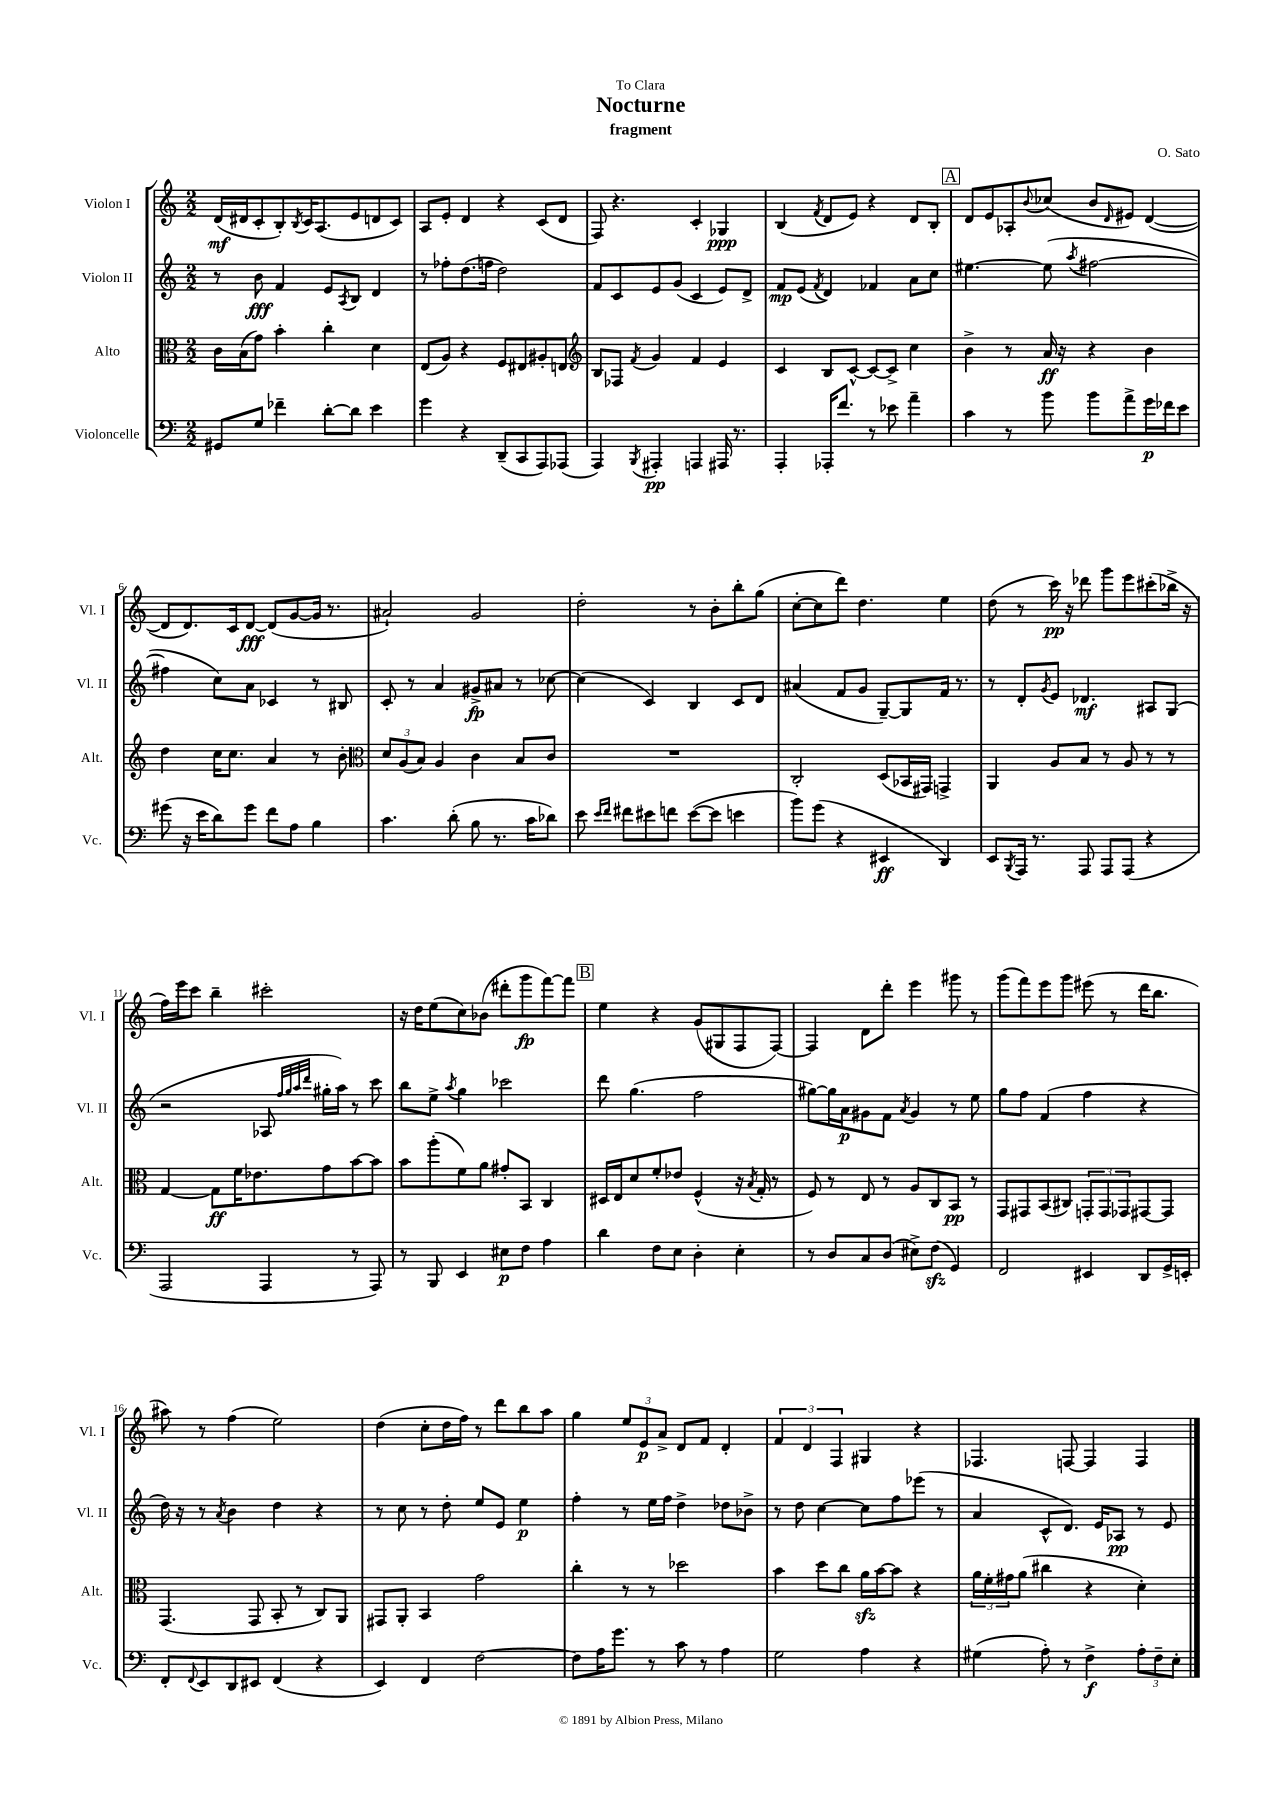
\header { title = "Nocturne" composer = "O. Sato" subtitle = "fragment" dedication = "To Clara" }
<<
\new StaffGroup <<
\new Staff = "s0" \with { instrumentName = "Violon I" shortInstrumentName = "Vl. I" } {
    \clef treble \key c \major \numericTimeSignature \time 2/2
    d'16\mf( dis'16 c'8-. b8-.) \acciaccatura { b8 } c'16 a8.( e'8 d'8 c'8) |
    a8 e'8-. d'4 r4 c'8( d'8 |
    f8) r4. c'4-. ges4\ppp |
    b4( \acciaccatura { f'8 } d'8 e'8) r4 d'8 b8-. |
    \mark \markup { \box "A" } d'8 e'8 aes8-. \appoggiatura { b'8 } ces''8( b'8 \grace { d'16 } eis'8) d'4~( |
    d'8 d'8.) c'16 d'8~\fff d'8( g'8~ g'16 r8. |
    ais'2-!) g'2 |
    d''2-. r8 b'8-. b''8-. g''8( |
    c''8~-. c''8 d'''8) d''4. e''4 |
    d''8( r8 c'''16\pp) r16 des'''8 g'''8 e'''8 cis'''8-.( bes''16-> r16 |
    f''16) e'''16 c'''8 b''4-- cis'''2-. |
    r16 d''16 e''8( c''8) bes'8( dis'''8-. g'''8\fp f'''8~) f'''8 |
    \mark \markup { \box "B" } e''4 r4 g'8( gis8 f8 f8~) |
    f4 d'8 d'''8-. e'''4 gis'''8 r8 |
    g'''8( f'''8) e'''8 g'''8 eis'''8( r8 d'''16 b''8. |
    ais''8) r8 f''4( e''2) |
    d''4( c''8-. d''16 f''16) r8 d'''8 b''8 a''8 |
    g''4 \tuplet 3/2 { e''8 e'8\p a'8-> } d'8 f'8 d'4-. |
    \tuplet 3/2 { f'4 d'4 f4 } gis4 r4 |
    fes4. f8~ f4 f4 \bar "|." |
}
\new Staff = "s1" \with { instrumentName = "Violon II" shortInstrumentName = "Vl. II" } {
    \clef treble \key c \major \numericTimeSignature \time 2/2
    r8 b'8\fff f'4 e'8 \acciaccatura { a8 } b8 d'4 |
    r8 fes''8-. d''8.( f''16 d''2) |
    f'8 c'8 e'8 g'8( c'4 e'8) d'8-> |
    f'8\mp e'8( \acciaccatura { f'8 } d'4) fes'4 a'8 c''8 |
    \mark \markup { \box "A" } eis''4.~ eis''8( \acciaccatura { a''8 } fis''2~ |
    fis''4 c''8) a'8 ces'4 r8 bis8 |
    c'8-. r8 a'4 gis'8->\fp ais'8 r8 ces''8~ |
    ces''4( c'4) b4 c'8 d'8 |
    ais'4( f'8 g'8 g8~--) g8 f'16 r8. |
    r8 d'8-. \acciaccatura { g'8 } e'8 des'4.\mf ais8 g8( |
    r2 aes8 \grace { f''32 g''32 a''32 d'''32 } gis''16-. a''16) r8 c'''8 |
    b''8 e''8-> \acciaccatura { a''8 } g''4 ces'''2 |
    \mark \markup { \box "B" } d'''8 g''4.( f''2 |
    gis''8~) gis''16 a'16\p gis'8 f'8 \acciaccatura { a'8 } gis'4 r8 e''8 |
    g''8 f''8 f'4( f''4 r4 |
    d''16) r16 r8 \acciaccatura { a'8 } b'4 d''4 r4 |
    r8 c''8 r8 d''8-. e''8 e'8 e''4\p |
    f''4-. r8 e''16 f''16 d''4-> des''8 bes'8-> |
    r8 d''8 c''4~ c''8 f''8 ees'''8( r8 |
    a'4 c'8-^ d'8.) e'16 aes8\pp r8 e'8 \bar "|." |
}
\new Staff = "s2" \with { instrumentName = "Alto" shortInstrumentName = "Alt." } {
    \clef alto \key c \major \numericTimeSignature \time 2/2
    c'16 b16( g'8) b'4-. c''4-. d'4 |
    e8( a8) r4 f8 eis8 ais8-. e8 |
    \clef treble b8 fes8 \acciaccatura { f'8 } g'4 f'4 e'4 |
    c'4 b8 c'8~-^ c'8~ c'8-> c''4 |
    \mark \markup { \box "A" } b'4-> r8 a'16\ff r16 r4 b'4 |
    d''4 c''16 c''8. a'4 r8 b'8-. |
    \clef alto \tuplet 3/2 { d'8 a8( b8) } a4 c'4 b8 c'8 |
    R1 |
    c2-. d8( bes,16 gis,16) g,4-> |
    a,4 a8 b8 r8 a8 r8 r8 |
    g4~ g8\ff f'16 ees'8. g'8 b'8~ b'8 |
    b'8 a''8-.( f'8) a'8 gis'8-. b,8 c4 |
    \mark \markup { \box "B" } dis16 e16 d'8 f'8-. ees'8 f4-^( r16 \acciaccatura { b8 } g16-. r8 |
    f8) r8 e8 r8 a8 c8 b,8\pp r8 |
    g,8 gis,8 b,8( cis8) \tuplet 3/2 { g,8-. g,8 ges,8 } gis,8~ gis,8 |
    g,4.( g,8 b,8-. r8 c8) a,8 |
    gis,8 a,8-. b,4 g'2 |
    c''4-. r8 r8 des''2 |
    b'4 d''8 c''8 a'16\sfz b'16~ b'8 r4 |
    \tuplet 3/2 { a'16 f'16-. gis'16 } a'8( cis''4 r4 d'4-.) \bar "|." |
}
\new Staff = "s3" \with { instrumentName = "Violoncelle" shortInstrumentName = "Vc." } {
    \clef bass \key c \major \numericTimeSignature \time 2/2
    gis,8 g8 fes'4-- d'8~-. d'8 e'4 |
    g'4 r4 d,8--( c,8 a,,8) aes,,8( |
    a,,4) \acciaccatura { b,,8 } ais,,4-.\pp a,,4 ais,,16 r8. |
    a,,4-. aes,,16-. f'8. r8 ees'8 a'4-- |
    \mark \markup { \box "A" } c'4 r8 b'8 b'8 a'8-> g'16\p fes'16 e'8 |
    gis'8( r16 e'16 d'8) gis'8 f'8 a8 b4 |
    c'4. d'8-.( b8 r8. c'16 des'8) |
    e'8 \grace { e'16 f'16 } fis'8 eis'8 f'8 eis'8~( eis'8 e'4 |
    b'8) g'8( r4 eis,4\ff d,4) |
    e,8 \acciaccatura { b,,8 } a,,16 r8. a,,8 a,,8 a,,8( r4 |
    a,,2 a,,4 r8 a,,8) |
    r8 b,,8 e,4 eis8\p f8 a4 |
    \mark \markup { \box "B" } d'4 f8 e8 d4-. e4-. |
    r8 d8 c8 d8( eis8->) f8\sfz( g,4) |
    f,2 eis,4 d,8 g,16-> e,16-. |
    f,8-. \appoggiatura { f,8 } e,8 d,8 eis,8 f,4( r4 |
    e,4) f,4 f2~ |
    f8 a16 g'8. r8 c'8 r8 a4 |
    g2 a4 r4 |
    gis4( a8-.) r8 f4->\f \tuplet 3/2 { a8-. f8-- e8-. } \bar "|." |
}
>>
>>
